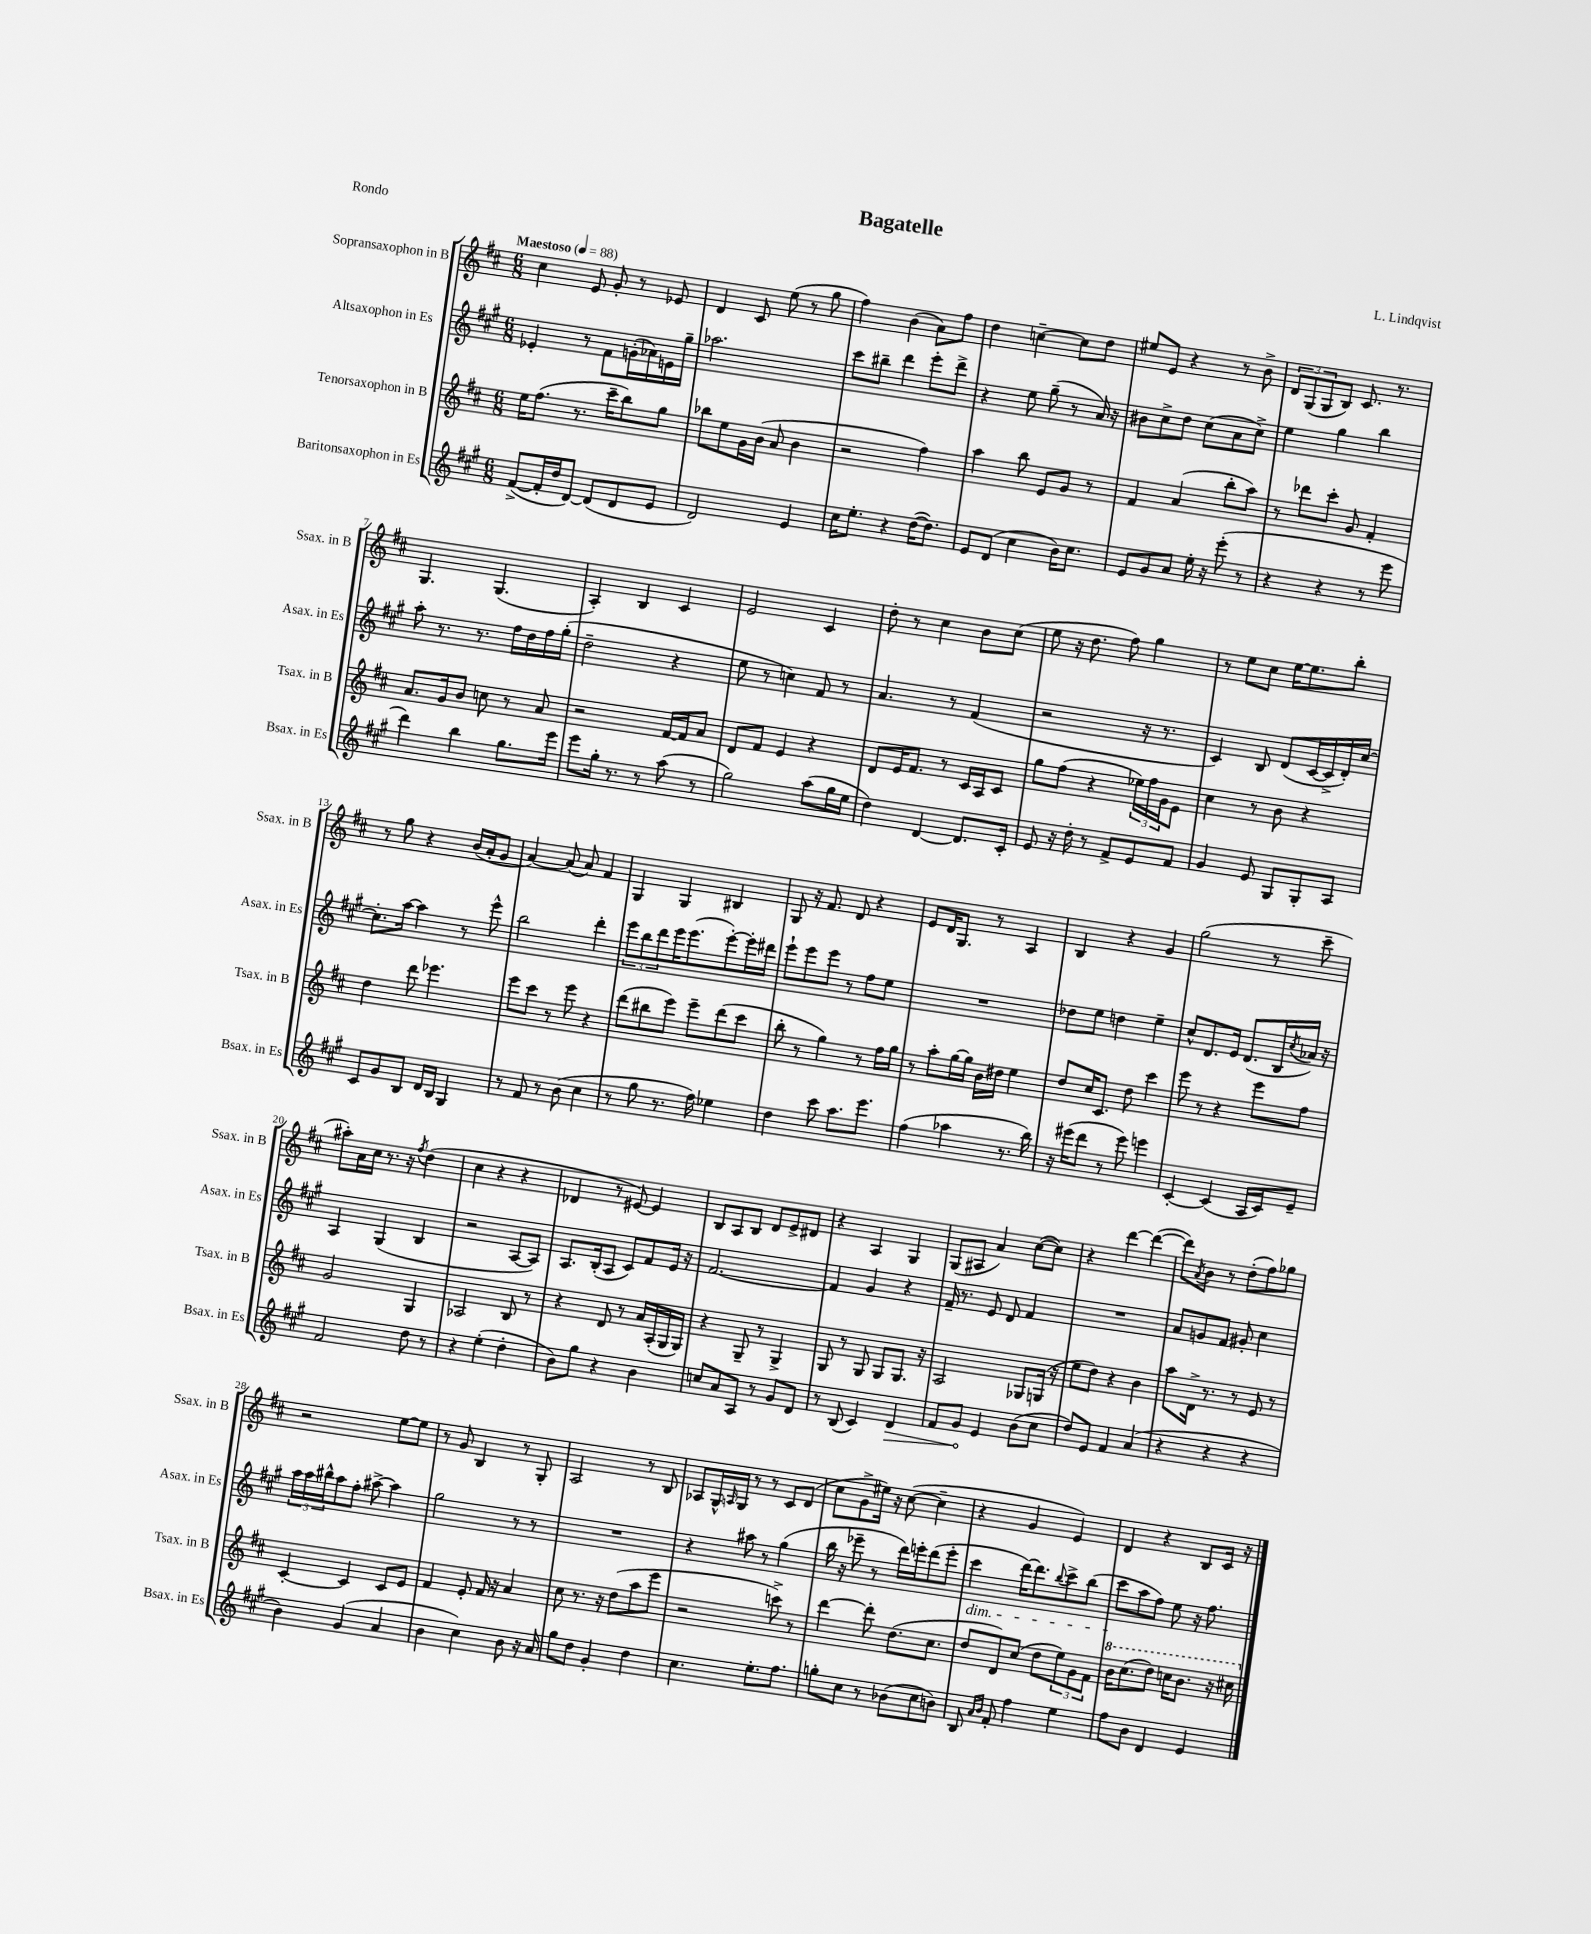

**kern	**kern	**kern	**kern
*staff4	*staff3	*staff2	*staff1
*clefG2	*clefG2	*clefG2	*clefG2
*k[f#c#g#]	*k[f#c#]	*k[f#c#g#]	*k[f#c#]
*M6/8	*M6/8	*M6/8	*M6/8
*MM88	*MM88	*MM88	*MM88
([8f#^	16ee	4e-'	4cc#
.	(8.ff#	.	.
16f#']	.	.	.
16dd	.	.	.
[8d)	8.r	8r	8e
(8d]	.	8f#	8g'
.	16ccc#~	.	.
8d	8bb)	(16g'	8r
.	.	16a-)	.
8e	8gg	16e	8e-
.	.	16gg#~	.
=	=	=	=
2d)	8bb-	2.aa-	4d
.	8ee	.	.
.	16g	.	8c#
.	(16b	.	.
.	8a	.	(8ee
4e	4b	.	8r
.	.	.	8gg
=	=	=	=
16cc#	2r	8ccc#	4ff#)
8.ee'	.	.	.
.	.	8bb#~	.
4r	.	4ddd	(4b
([16dd	4ff#)	8eee'	8a)
8.dd])	.	.	.
.	.	8ddd^	8ff#
=	=	=	=
8e	4aa	4r	4dd
(8d	.	.	.
4cc#	8bb	8ee	[4cc~
.	8e	(8gg#~	.
16b)	8g	8r	8cc]
8.cc#	.	.	.
.	8r	16a)	8dd
.	.	16r	.
=	=	=	=
8e	4f#	8b#	8ee#
8g#	.	8cc#^	8e
8a	(4a	8dd	4r
16ee'	.	(8cc#	.
16r	.	.	.
(8eee'	8bb'	8a	8r
8r	8aa)	8cc#^)	8b^
=	=	=	=
4r	8r	4ee	12d
.	.	.	(12G
.	8ddd-	.	.
.	.	.	12G
4r	8ccc#'	4gg#	8B)
.	8g	.	8.c#
8r	4f#'	4bb	.
.	.	.	8.r
8eee	.	.	.
=	=	=	=
4ddd)	8.a	8aa'	4.G
.	.	8.r	.
.	16g	.	.
4bb	8b	.	.
.	.	8.r	.
.	8cc	.	(4.G
8.gg#	8r	16ff#	.
.	.	16dd	.
.	8a	16ff#	.
16eee	.	(16gg#'	.
=	=	=	=
8eee	2r	2dd~	4A')
16gg#'	.	.	.
8.r	.	.	.
.	.	.	4B
8r	.	.	.
(8aa	[16f#	4r	4c#
.	16f#]	.	.
8r	8a	.	.
=	=	=	=
2gg#)	8d	8ee	2e
.	8f#	8r	.
.	4e	4cc)	.
(8aa	4r	8f#	4c#
16gg#	.	8r	.
16ee	.	.	.
=	=	=	=
4dd)	8d	4.a	8dd'
.	16e	.	8r
.	8.f#	.	.
[4d	.	.	4cc#
.	8r	8r	.
8.d]	16c#	(4f#	8b
.	16A	.	.
.	8c#	.	(8cc#
16c#'	.	.	.
=	=	=	=
8e	8gg	2r	8ee
16r	(8ff#	.	16r
16dd'	.	.	8.dd
8r	4r	.	.
8f#^	.	.	8ff#)
8e	24ee-)	16r	4gg
.	24ff#	.	.
.	.	8.r	.
.	24g	.	.
8f#	8e	.	.
=	=	=	=
4g#	4cc#	4c#)	8r
.	.	.	8ee
8e	8r	8B	8cc#
8G#	8b	(8d	[16ee
.	.	.	8.ee]
8G#'	4r	[16c#	.
.	.	16c#^]	.
8A	.	16d')	8bb'
.	.	[16cc#	.
=	=	=	=
8c#	4dd	8.cc#']	8r
8g#	.	.	8gg
.	.	[16aa	.
8B	8ddd	4aa]	4r
16d	4.eee-	.	.
16B	.	.	.
4G#	.	8r	(16b
.	.	.	16a'
.	.	8eee^^	8g
=	=	=	=
8r	8eee	2bb	[4a)
8f#	8ccc#	.	.
8r	8r	.	(8a]
(8b	8eee	.	8a)
4cc#	4r	4ddd'	4f#
=	=	=	=
8r	(8ddd	12eee	4G
.	.	12bb	.
8gg#	8bb#	.	.
.	.	12ddd	.
8.r	8eee)	16eee	4G
.	.	(8.eee	.
.	8eee~	.	.
16ff#)	.	.	.
4ee-	(8ddd	[8eee')	4B#
.	8ccc#	16eee']	.
.	.	16ddd#	.
=	=	=	=
4dd	8bb'	8eee`	8G
.	8r	8eee	16r
.	.	.	8.f#
8ccc#	4gg)	8eee	.
8.aa	.	8r	8d
.	8r	8ff#	4r
8.eee	.	.	.
.	16ff#	8ee	.
.	16gg	.	.
=	=	=	=
(4ff#	8r	2.r	8e
.	8aa'	.	16d
.	.	.	8.G
4aa-	[16gg	.	.
.	16gg]	.	.
.	16b	.	8r
.	16dd#	.	.
8.r	4ee	.	4A
16bb)	.	.	.
=	=	=	=
16r	8dd	8dd-	4B
(16eee#	.	.	.
8ddd	16cc#	8ee	.
.	8.c#	.	.
8r	.	4dd	4r
8eee#)	8dd	.	.
4eee	4ccc#	4ee~	4g
=	=	=	=
[4c#'	8eee	8cc#^^	(2gg
.	8r	8.d	.
(4c#]	4r	.	.
.	.	16e	.
.	.	(8.d	.
16A	8eee	.	8r
16c#)	.	16B	.
.	.	8qcc#	.
8e~	8ff#	16a-)	8ccc#~
.	.	16r	.
=	=	=	=
2f#	2g	4A	8aa#')
.	.	.	16a
.	.	.	16cc#
.	.	(4G#	8.r
.	.	.	16r
.	.	.	8qff#
8dd	4G	4B	(4dd
8r	.	.	.
=	=	=	=
4r	2A-	2r	4cc#
(4ee'	.	.	4r
4dd'	8B	[8A	4r
.	8r	8A])	.
=	=	=	=
8b)	4r	8.A	4d-
8gg#	.	.	.
.	.	(16B'	.
4r	8d	8A	8r
.	8r	8c#)	[8e#)
4b	16a	8f#	4e#]
.	(16A'	.	.
.	16G	16e	.
.	16G)	16r	.
=	=	=	=
8cc	4r	[2.f#	8B
8a	.	.	8A
8A	8G~	.	8B
8r	8r	.	8d
8g#	4G^	.	8e^
8d	.	.	8d#
=	=	=	=
8r	8G	4f#]	4r
(8B	8r	.	.
4c#)	8G	4g#	4A
.	8G	.	.
4d	8.G	4r	4G
.	16r	.	.
=	=	=	=
8f#	2A	16f#~	(8G
.	.	8.r	.
8g#	.	.	8A#
4e	.	8e	4a)
.	.	8d	.
(8b	8G-	4f#	([8cc#
8cc#	(16G	.	8cc#])
.	16r	.	.
=	=	=	=
8dd)	8ee	2.r	4r
8e	8dd)	.	.
4f#	4r	.	[4ddd
(4a	4b	.	(4ddd_
=	=	=	=
4r	8aa	8a	8ddd])
.	.	.	8qa
.	16d^	8g	8b
.	8.r	.	.
4r	.	8f#	8r
.	8r	8g#'	(8dd'
4r	8e	4cc#	8ff#)
.	8r	.	8gg-
=	=	=	=
4b)	[4c#'	24aa	2r
.	.	24aa	.
.	.	24bb#^^	.
.	.	8aa	.
(4g#	4c#]	8ff#'	.
.	.	[8aa#^	.
4a	8c#	4aa#]	[8ee
.	8e	.	8ee]
=	=	=	=
4b	4f#	2gg#	8r
.	.	.	8g
4cc#)	8e'	.	4B
.	16f#	.	.
.	16r	.	.
8b	4a	8r	8r
16r	.	8r	8G'
16a	.	.	.
=	=	=	=
8gg#	8cc#	2.r	2A
8dd	8.r	.	.
4g#'	.	.	.
.	16r	.	.
.	(8dd	.	.
4dd	8aa	.	8r
.	8eee	.	8B
=	=	=	=
4.cc#	2r	4r	8A-
.	.	.	16G^^
.	.	.	16qqA
.	.	.	16G
.	.	8aa#	8r
8.ee'	.	8r	8r
.	8ccc^)	(4gg#	8c#
8.ff#	.	.	.
.	8r	.	(8d
=	=	=	=
8gg'	[4ddd	16bb	8cc#
.	.	16r	.
8cc#	.	8eee-~	8g^
8r	8ddd']	8r	16ee#)
.	.	.	16r
(8b-	(8.dd	16ddd)	([8cc#
.	.	16eee'	.
8cc#	.	(8ddd	4cc#~]
.	8.cc#	.	.
8b)	.	8eee'	.
=	=	=	=
8B	8dd	4ccc#	4r
16qqa	.	.	.
16qqb	.	.	.
8f#'	8d)	.	.
4ff#	(8cc#	[16ddd)	4g
.	.	8.ddd]	.
.	8dd	.	.
.	.	8qqbb	.
4ee	12ee)	8ccc#^	4e)
.	12g	.	.
.	.	(8bb	.
.	12f#	.	.
=	=	=	=
8ff#	16bb	8ccc#	4d
.	(8.ccc#	.	.
8b	.	8aa	.
4d	8ddd)	8ff#)	4r
.	16ccc	8ee	.
.	8.bb	.	.
4e	.	16r	8B
.	.	8.ff#	.
.	16r	.	16c#
.	16ccc#	.	16r
==	==	==	==
*-	*-	*-	*-
